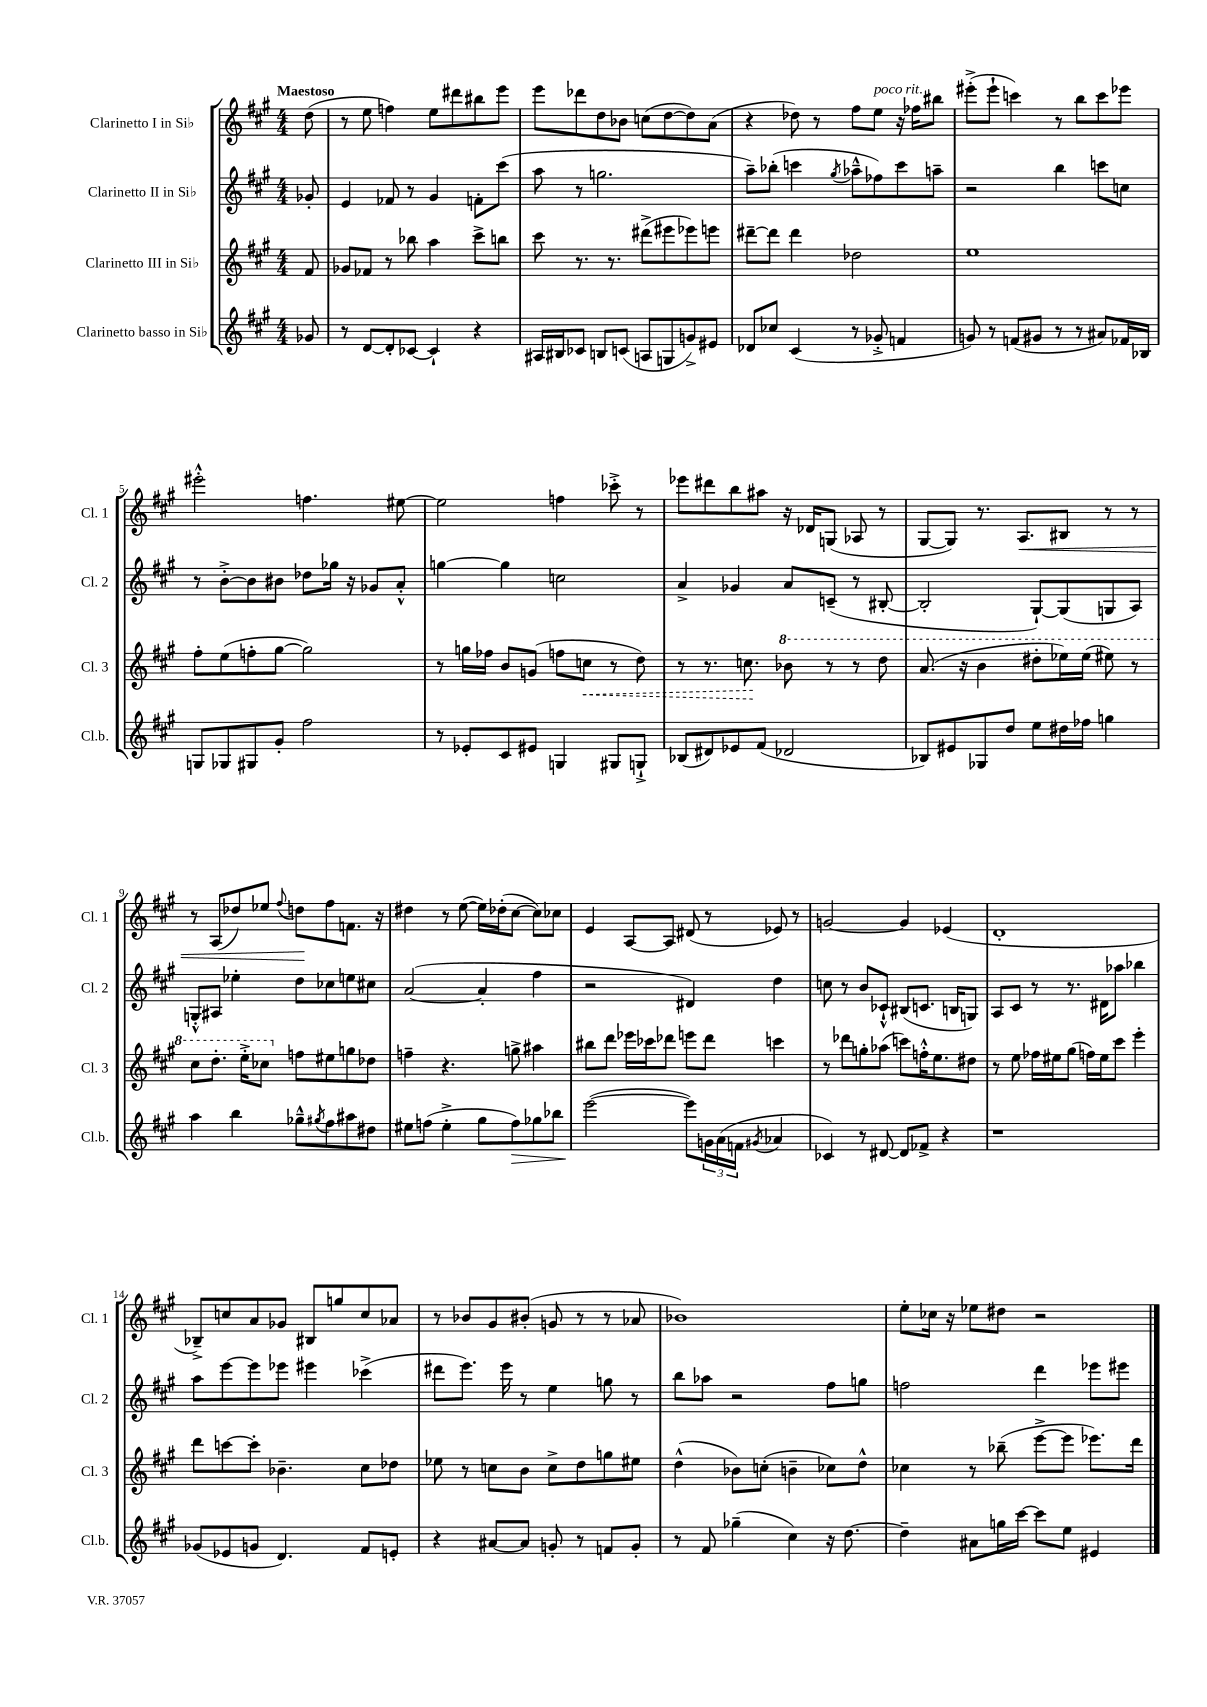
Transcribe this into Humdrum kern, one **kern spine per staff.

**kern	**kern	**kern	**kern
*staff4	*staff3	*staff2	*staff1
*clefG2	*clefG2	*clefG2	*clefG2
*k[f#c#g#]	*k[f#c#g#]	*k[f#c#g#]	*k[f#c#g#]
*M4/4	*M4/4	*M4/4	*M4/4
8g-/	8f#/	8g-'/	(8dd\
=	=	=	=
8r	8g-/L	4e/	8r
[8d/L	8f-/J	.	8ee\
8d'/]	8r	8f-/	4ff\)
[8c-/J	8bb-\	8r	.
4c-`/]	4aa\	4g#/	8ee\L
.	.	.	8ddd#\
4r	8ccc#^\L	8f'\L	8bb#\
.	8bb\J	(8ccc#\J	8eee\J
=	=	=	=
16A#/LL	8ccc#\	8aa\	8eee\L
16B#/J	.	.	.
8c-/J	8.r	8r	8ddd-\
8B/L	.	2.gg\	8dd\
.	8.r	.	.
(8c/J	.	.	8b-\J
8A/L	(8ddd#^\L	.	(8cc\L
8G/	8eee#\	.	[8dd\
8g^/)	8eee-\)	.	8dd\])
8e#/J	8eee\J	.	(8a\J
=	=	=	=
8d-/L	[8ddd#~\L	8aa~\L)	4r
8cc-/J	8ddd#\]J	(8bb-'\J	.
(4c#/	4ddd#\	4ccc\	8dd-\)
.	.	.	8r
.	.	8qgg#/	.
8r	2dd-\	8aa-~^^\L	8ff#\L
8g-'^/	.	8ff-\)	8ee\J
4f/	.	8ccc\	16r
.	.	.	16ff-\LK
.	.	8aa~\J	8bb#\J
=	=	=	=
8g/)	1ee	2r	(8eee#'^\L
8r	.	.	8eee#`\J
(8f/L	.	.	4ccc\)
8g#/J	.	.	.
8r	.	4bb\	8r
8r	.	.	8bb\L
8a#/L)	.	8ccc\L	8ccc\
16f-/L	.	8cc\J	8eee-\J
16B-/JJ	.	.	.
=	=	=	=
8G/L	8ff#'\L	8r	2eee#'^^\
8G-/	(8ee\	[8b'^\L	.
8G#/	8ff'\	8b\]	.
8g#'/J	[8gg#\J	8b#\J	.
2ff#\	2gg#\])	8dd-\L	4.ff\
.	.	16gg-\Jk	.
.	.	16r	.
.	.	8g-/L	.
.	.	8a'^^/J	[8ee#\
=	=	=	=
8r	8r	[4gg\	2ee#\]
8e-'/L	16gg\LL	.	.
.	16ff-\JJ	.	.
8c#/	8b/L	4gg\]	.
8e#/J	(8g/J	.	.
4G/	8ff\L	2cc\	4ff\
.	8cc\J	.	.
8G#/L	8r	.	8ccc-'^\
8G`^/J	8dd\)	.	8r
=	=	=	=
(8B-/L	8r	4a^/	8eee-\L
8d#/)	8.r	.	8ddd#\
8e-/	.	4g-/	8bb\
.	8.cc\	.	.
(8f#/J	.	.	8aa#\J
2d-/	8bb-\	8a/L	16r
.	.	.	16d-/LK
.	8r	(8c~/J	(8G/J
.	8r	8r	8A-/
.	8ddd\	[8B#'/	8r
=	=	=	=
8B-/L)	(8.aa/	2B#'/]	[8G#/L
8e#/	.	.	8G#/]J)
.	16r	.	.
8G-/	4bb\	.	8.r
8dd/J	.	.	.
.	.	.	8.A/L
8ee\L	8ddd#'\L	[8G#`/L)	.
16dd#\L	16eee-\L)	(8G#/]	8B#/J
16ff-\JJ	(16eee-\JJ	.	.
4gg\	8eee#\)	8G/	8r
.	8r	8A/J)	8r
=	=	=	=
4aa\	8ccc#\L	8G'^^/L	8r
.	8.ddd'\J	8A#/J	(8A/L
4bb\	.	4ee-'\	8dd-/)
.	16eee'^\LK	.	.
.	8ccc-\J	.	8ee-/J
.	.	.	8qqff#/
8gg-~^^\L	8ff\L	8dd\L	8dd\L
8qgg#/	.	.	.
8ff#\	8ee#\	8cc-\	8ff#\
8aa#\	8gg\	8ee\	8.f\J
8dd#\J	8dd-\J	8cc#\J	.
.	.	.	16r
=	=	=	=
8ee#\L	4ff~\	([2a/	4dd#\
(8ff\J	.	.	.
4ee#'^\	4.r	.	8r
.	.	.	([8ee\
8gg#\L	.	4a'/]	16ee\]LL)
.	.	.	(16dd-'\J
8ff\)	8gg^\	.	[8cc#\J
8gg-\	4aa#\	4ff#\	8cc#\]L)
8bb-\J	.	.	8cc-\J
=	=	=	=
([2eee\	8bb#\L	2r	4e/
.	8ddd\J	.	.
.	16eee-\LL	.	[8A/L
.	16ccc-\J	.	.
.	8ddd-\J	.	8A/]J
8eee\]L)	8eee\L	4d#/)	(8d#/
24g\L	8ddd-\J	.	8r
(24a\	.	.	.
24f\JJ	.	.	.
8qg#/	.	.	.
4a-/	4ccc\	4dd\	8e-/)
.	.	.	8r
=	=	=	=
4c-/)	8r	8cc\	[2g/
.	8ddd-\L	8r	.
8r	8gg'\	8b/L	.
[8d#/	(8aa-\J	8c-`^^/J	.
8d#/]L	8ccc\L)	(8B#/L	4g/]
8f-^/J	16ff'^^\K	8.c/J	.
.	8.ee\	.	.
4r	.	.	(4e-/
.	.	16B/LK	.
.	8dd#\J	8G/J)	.
=	=	=	=
1r	8r	8A/L	1d'
.	8ee\	8c#/J	.
.	16ff-\LL	8r	.
.	16ee#\J	.	.
.	(8gg#\J	8.r	.
.	16ff\LL)	.	.
.	16ee#\J	16d#\LK	.
.	8ccc#\J	8aa-\J	.
.	4eee'\	4bb-\	.
=	=	=	=
(8g-/L	8ddd\L	8aa\L	8B-~^/L)
8e-/	[8ccc\	[8eee\	8cc/
8g/J	8ccc'\]J	8eee\]	8a/
4.d/)	4.b-~\	8eee-\J	8g-/J
.	.	4eee#\	8B#/L
.	.	.	8gg/
8f#/L	8cc#\L	(4ccc-^\	8cc/
8e'/J	8dd-\J	.	8a-/J
=	=	=	=
4r	8ee-\	8ddd#\L	8r
.	8r	8.eee\J)	8b-/L
[8a#/L	8cc\L	.	8g#/
.	.	16eee\	.
8a#/]J	8b\J	8r	(8b#'/J
8g'/	8cc^\L	4ee\	8g/
8r	8dd\	.	8r
8f/L	8gg\	8gg\	8r
8g'/J	8ee#\J	8r	8a-/
=	=	=	=
8r	(4dd^^\	8bb\L	1b-)
8f#/	.	8aa-\J	.
(4gg-~\	8b-\L)	2r	.
.	(8cc'\J	.	.
4cc#\)	4b~\	.	.
16r	8cc-\L)	8ff#\L	.
[8.dd\	.	.	.
.	8dd^^\J	8gg\J	.
=	=	=	=
4dd~\]	4cc-\	2ff\	8ee'\L
.	.	.	16cc-\Jk
.	.	.	16r
8a#\L	8r	.	8ee-\L
16gg\L	(8bb-~\	.	8dd#\J
[16ccc#\JJ	.	.	.
8ccc#\]L	[8eee^\L	4ddd\	2r
8ee\J	8eee\]J	.	.
4e#/	8.eee-\L)	8eee-\L	.
.	.	8eee#\J	.
.	16ddd\Jk	.	.
==	==	==	==
*-	*-	*-	*-
